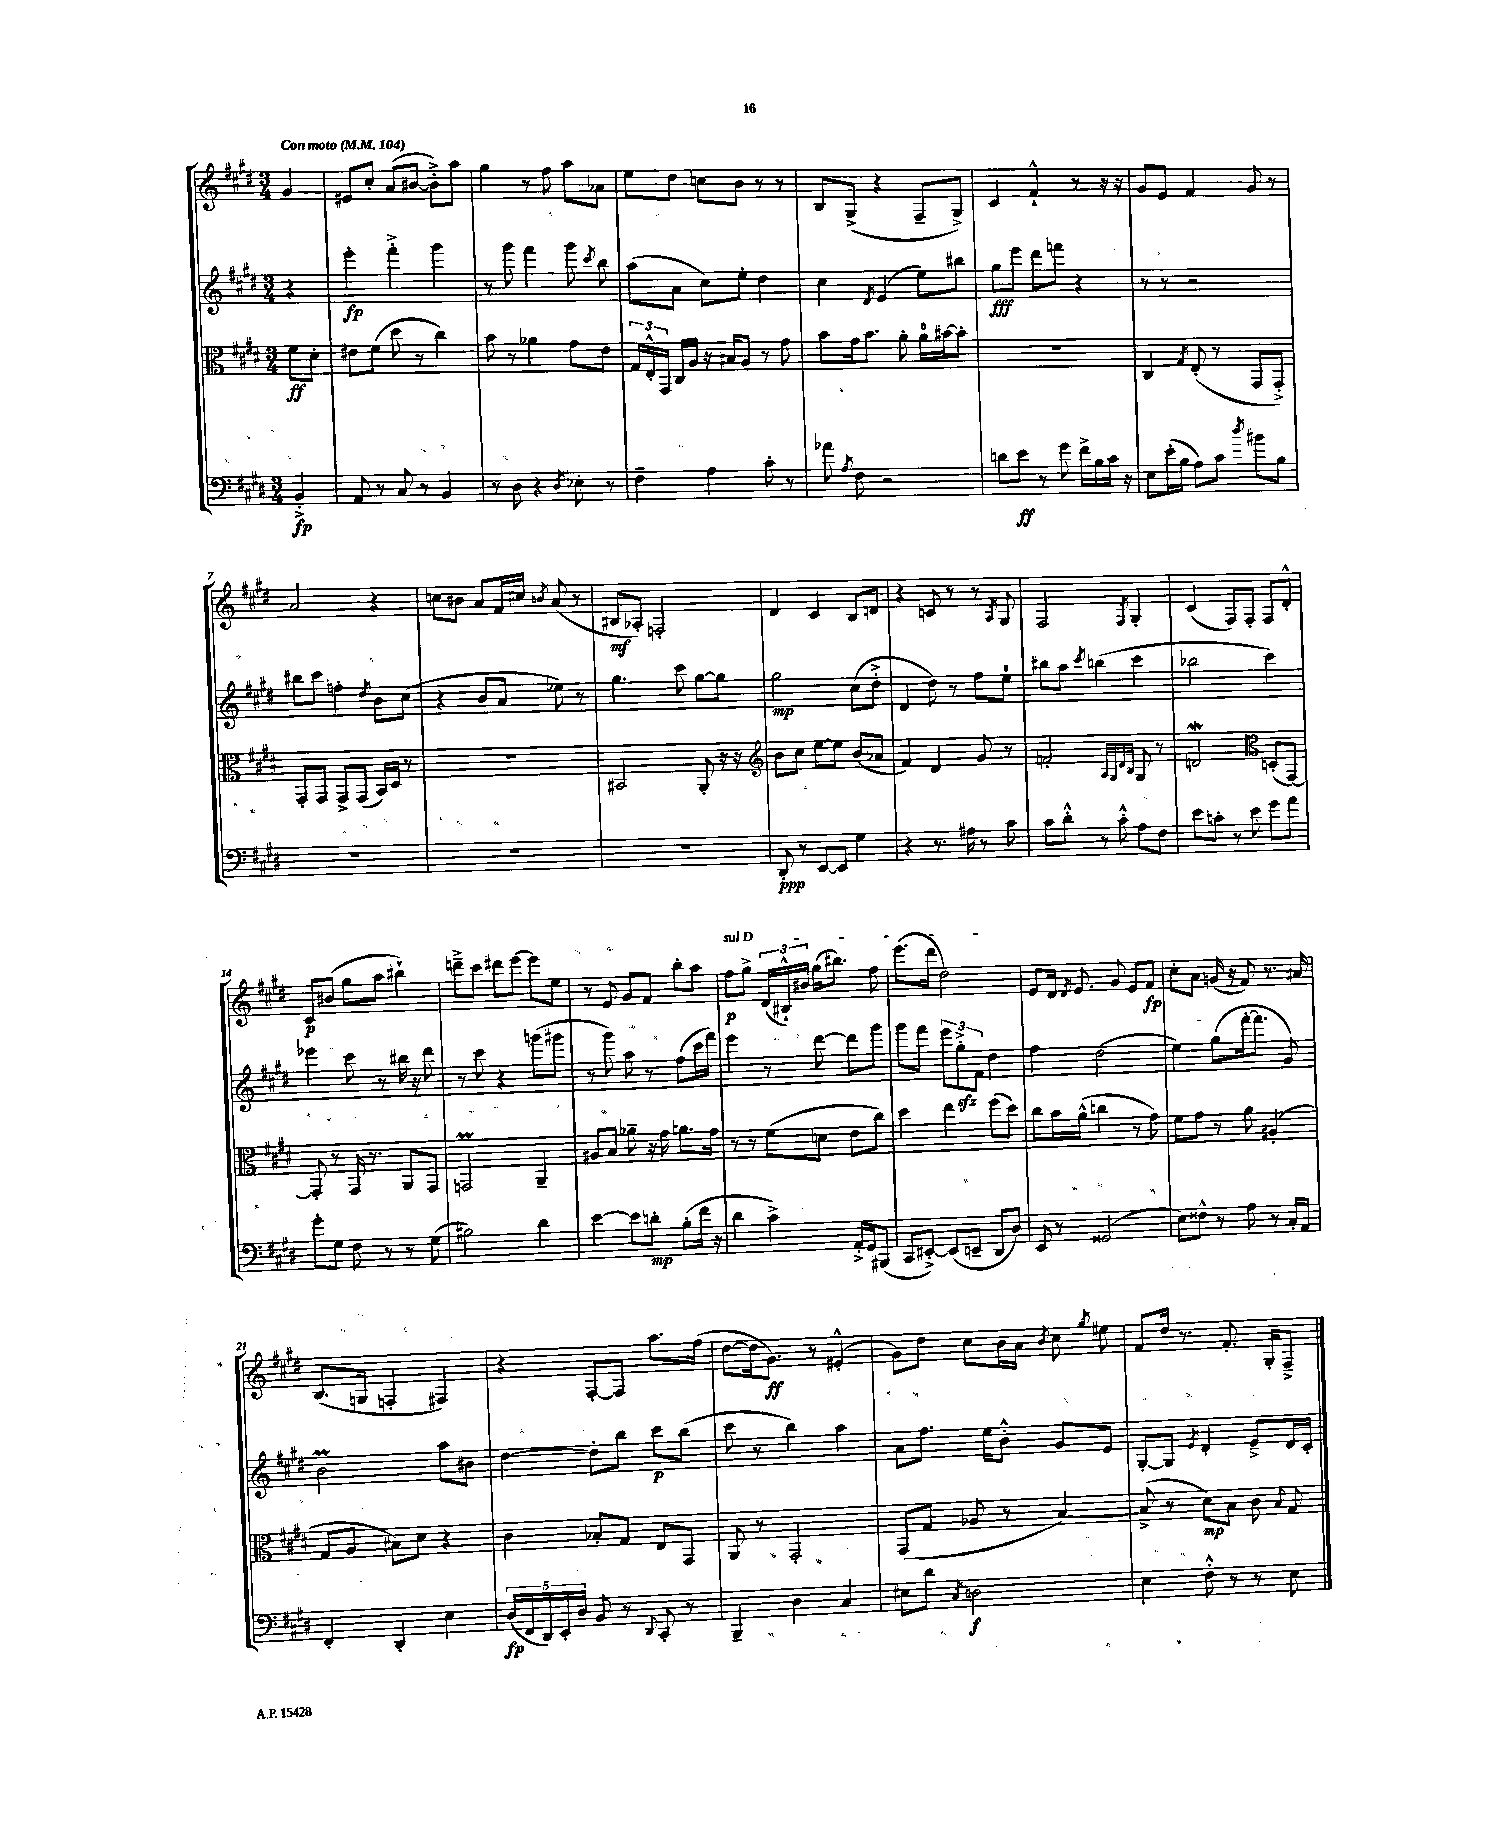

**kern	**kern	**kern	**kern
*staff4	*staff3	*staff2	*staff1
*clefF4	*clefC3	*clefG2	*clefG2
*k[f#c#g#d#]	*k[f#c#g#d#]	*k[f#c#g#d#]	*k[f#c#g#d#]
*M3/4	*M3/4	*M3/4	*M3/4
*MM104	*MM104	*MM104	*MM104
4BB'^	8f#	4r	4g#
.	8d#'	.	.
=	=	=	=
8AA	8e#	4eee'	8e#
8r	(8f#	.	8cc#'
8C#	8dd#	4fff#'^	(8a
8r	8r	.	[8b#
4BB	4cc#)	4ggg#	8b#'^])
.	.	.	8aa
=	=	=	=
8r	8b	8r	4gg#
8D#	8r	8ggg#	.
4r	4a-	4fff#	8r
.	.	.	8ff#
8qD#	.	.	.
8E-'	8g#	8ggg#	8aa
.	.	8qccc#	.
8r	8e	8bb	8a-
=	=	=	=
4F#~	24G#	(8aa	8ee
.	24E'^^	.	.
.	24GG#	.	.
.	16C#	8a	8dd#
.	16A	.	.
4A	16r	8cc#)	8cc
.	16B#	.	.
.	8A	8ee'	8b
8c#'	8r	4dd#	8r
8r	8g#	.	8r
=	=	=	=
8a-	8b	4cc#	8B
8qA	.	.	.
8F#	16g#	.	(8G#^
.	8.b	.	.
.	.	8qd#	.
2r	.	(4e	4r
.	8a'	.	.
.	16a	8ee)	8F#~
.	[16b#	.	.
.	8b#']	8bb#	8G#^)
=	=	=	=
8d	2.r	8gg#	4c#
8e	.	8eee	.
8r	.	8ddd#	4f#`^^
8g#	.	8fff	.
16f#^	.	4r	8r
16B	.	.	.
16c#	.	.	16r
16r	.	.	16r
=	=	=	=
8E	4C#	8r	8g#
(16e'	.	8r	8e
16B	.	.	.
.	8qG#	.	.
8A)	(8E'	2r	4f#
8c#	8r	.	.
8qdd#	.	.	.
8b#	8GG#	.	8g#
8B	8GG#'^)	.	8r
=	=	=	=
2.r	8GG#'	8bb#	2a
.	8GG#	8ccc#	.
.	8GG#^	4ff'	.
.	(8GG#	.	.
.	.	8qdd#	.
.	16BB)	8b	4r
.	16D#	.	.
.	8r	(8cc#	.
=	=	=	=
2.r	2.r	4r	8cc
.	.	.	8b#
.	.	8b	8a
.	.	8a	16f#
.	.	.	16cc#
.	.	.	8qb
.	.	8ee-)	(8a
.	.	8r	8r
=	=	=	=
2.r	2BB#	4.gg#	8B#
.	.	.	8A-')
.	.	.	2F'
.	.	8ccc#	.
.	8AA'	[8gg#	.
.	16r	8gg#]	.
.	16r	.	.
=	=	=	=
*	*clefG2	*	*
8DD#'	8b	2gg#	4d#
8r	8cc#	.	.
[8EE	[8ee	.	4c#
8EE]	8ee]	.	.
4G#	(8b	(8cc#	8B
.	8a-	8dd#'^	8d
=	=	=	=
4r	4f#)	4d#	4r
8.r	4d#	8dd#)	8c
.	.	8r	8r
16A#	.	.	.
8r	8g#	8ff#	8r
.	.	.	8qA
8c#	8r	8ee	8G#
=	=	=	=
8c#	2f'	8bb#	2F#
8d#'^^	.	8aa	.
.	.	8qccc#	.
8r	.	(4bb	.
8c#'^^	.	.	.
.	32qqA	.	.
.	32qqG#	.	.
.	32qqd#	.	.
.	32qqB	.	8qF#
8A	8G#	4ccc#	4G#'
8F#	8r	.	.
=	=	=	=
8e	2d	2bb-	(4c#
8c'	.	.	.
8r	.	.	8F#)
8e	.	.	8F#'
*	*clefC3	*	*
8g#	(8D'	4ccc#)	8F#
8a	[8GG#)	.	8d#'^^
=	=	=	=
8g#'	8GG#']	4eee-	8c#
8G#	8r	.	(8b#
8F#	16GG#	8ccc#	8gg#
.	8.r	.	.
8r	.	8r	8aa
8r	8AA	16bb#	4bb#`)
.	.	16r	.
(8G#	8GG#	8ddd#	.
=	=	=	=
2B#)	2GG	8r	8ddd~^
.	.	8ccc#	8ccc#
.	.	4r	8ddd#
.	.	.	[8eee
4d#	4AA~	(8ggg	8eee]
.	.	8ggg#	8ee
=	=	=	=
[4e	8A#	8r	8r
.	8B	8ggg#)	8e
8e]	8a-~	8aa	8g#
8d'	16r	8r	8f#
.	16g#	.	.
(8B'	8.a	(8ff#	8bb'
16f#	.	16ccc#	8aa
16r	16g#	16fff#)	.
=	=	=	=
4d#	8r	4eee	8ff#
.	8r	.	8gg#^
4c#^)	(8f#	8r	(24d#
.	.	.	24B#`^^)
.	.	.	24b#
.	8d	[8ddd#	(16gg#
.	.	.	8.bb#)
16AA'^	8e	8ddd#]	.
16GG#	.	.	.
(8BBB#	8cc#)	8ggg#	8ff#
=	=	=	=
8CC#	4dd#	8ggg#	(8.eee
[8EE#'^)	.	8fff#	.
.	.	.	16ddd#
(8EE#]	4ee	12eee	2dd#)
.	.	12gg#'^	.
8EE~	.	.	.
.	.	12f#	.
8DD#	(8ff#	4dd#	.
8D#)	8dd#)	.	.
=	=	=	=
8EE	8cc#	4ff#	8e
8r	16b	.	16d#
.	.	.	8qd#
.	(16a^^	.	8.e
(2GG##	4cc	(2dd#	.
.	.	.	8g#
.	8r	.	8e
.	8g#)	.	8f#
=	=	=	=
8E)	8f#	4ee)	8cc#'
8F##^^	8g#	.	8a
8r	8r	(8gg#	(16g
.	.	.	16r
8A	8a	[16fff#'	8f#)
.	.	8.fff#]	.
8r	(4A#'	.	8.r
16C#'	.	8g#)	.
16AA	.	.	16a#
=	=	=	=
4FF#'	8G#	2b	(8.B
.	8A	.	.
.	.	.	16G
4DD#'	8B#)	.	4F'
.	8d#	.	.
4E	4r	8aa	4F#)
.	.	8b#	.
=	=	=	=
(20D#	4c#	[4dd#	4r
20FF#	.	.	.
20DD#)	.	.	.
20EE'	.	.	.
20D#	.	.	.
8BB	8B-'	8dd#']	[8F#'
8r	8G#	8bb	8F#]
8qqDD#	.	.	.
8CC#'	8E	8ccc#	8.aa
8r	8GG#	(8bb	.
.	.	.	(16ff#
=	=	=	=
4BBB~	8AA	8ccc#	[8dd#
.	8r	8r	16dd#]
.	.	.	8.g#)
4D#	2GG#'	4bb)	.
.	.	.	8r
4C#	.	4aa	(4e#'^^
=	=	=	=
8E#	(8GG#	8a	8g#)
8d#	8G#	8.ff#	8dd#
8qC#	.	.	.
2D	8A-	.	8cc#
.	.	16ee	.
.	8r	8b'^^	16b
.	.	.	16a
.	.	.	8qb
.	[4B)	8g#	8cc#
.	.	.	8qgg#
.	.	8e	8ee#
=	=	=	=
4E	(8B^]	[8G#'	8f#
.	8r	8G#]	16dd#
.	.	.	8.r
.	.	8qe	.
8F#'^^	8d#)	4d#'	.
8r	8B	.	8.f#'
8r	8c#	8e~^	.
.	.	.	16G#'
.	8qqB	.	.
8E	8G#	16d#	8F#~^
.	.	16c#'	.
==	==	==	==
*-	*-	*-	*-
